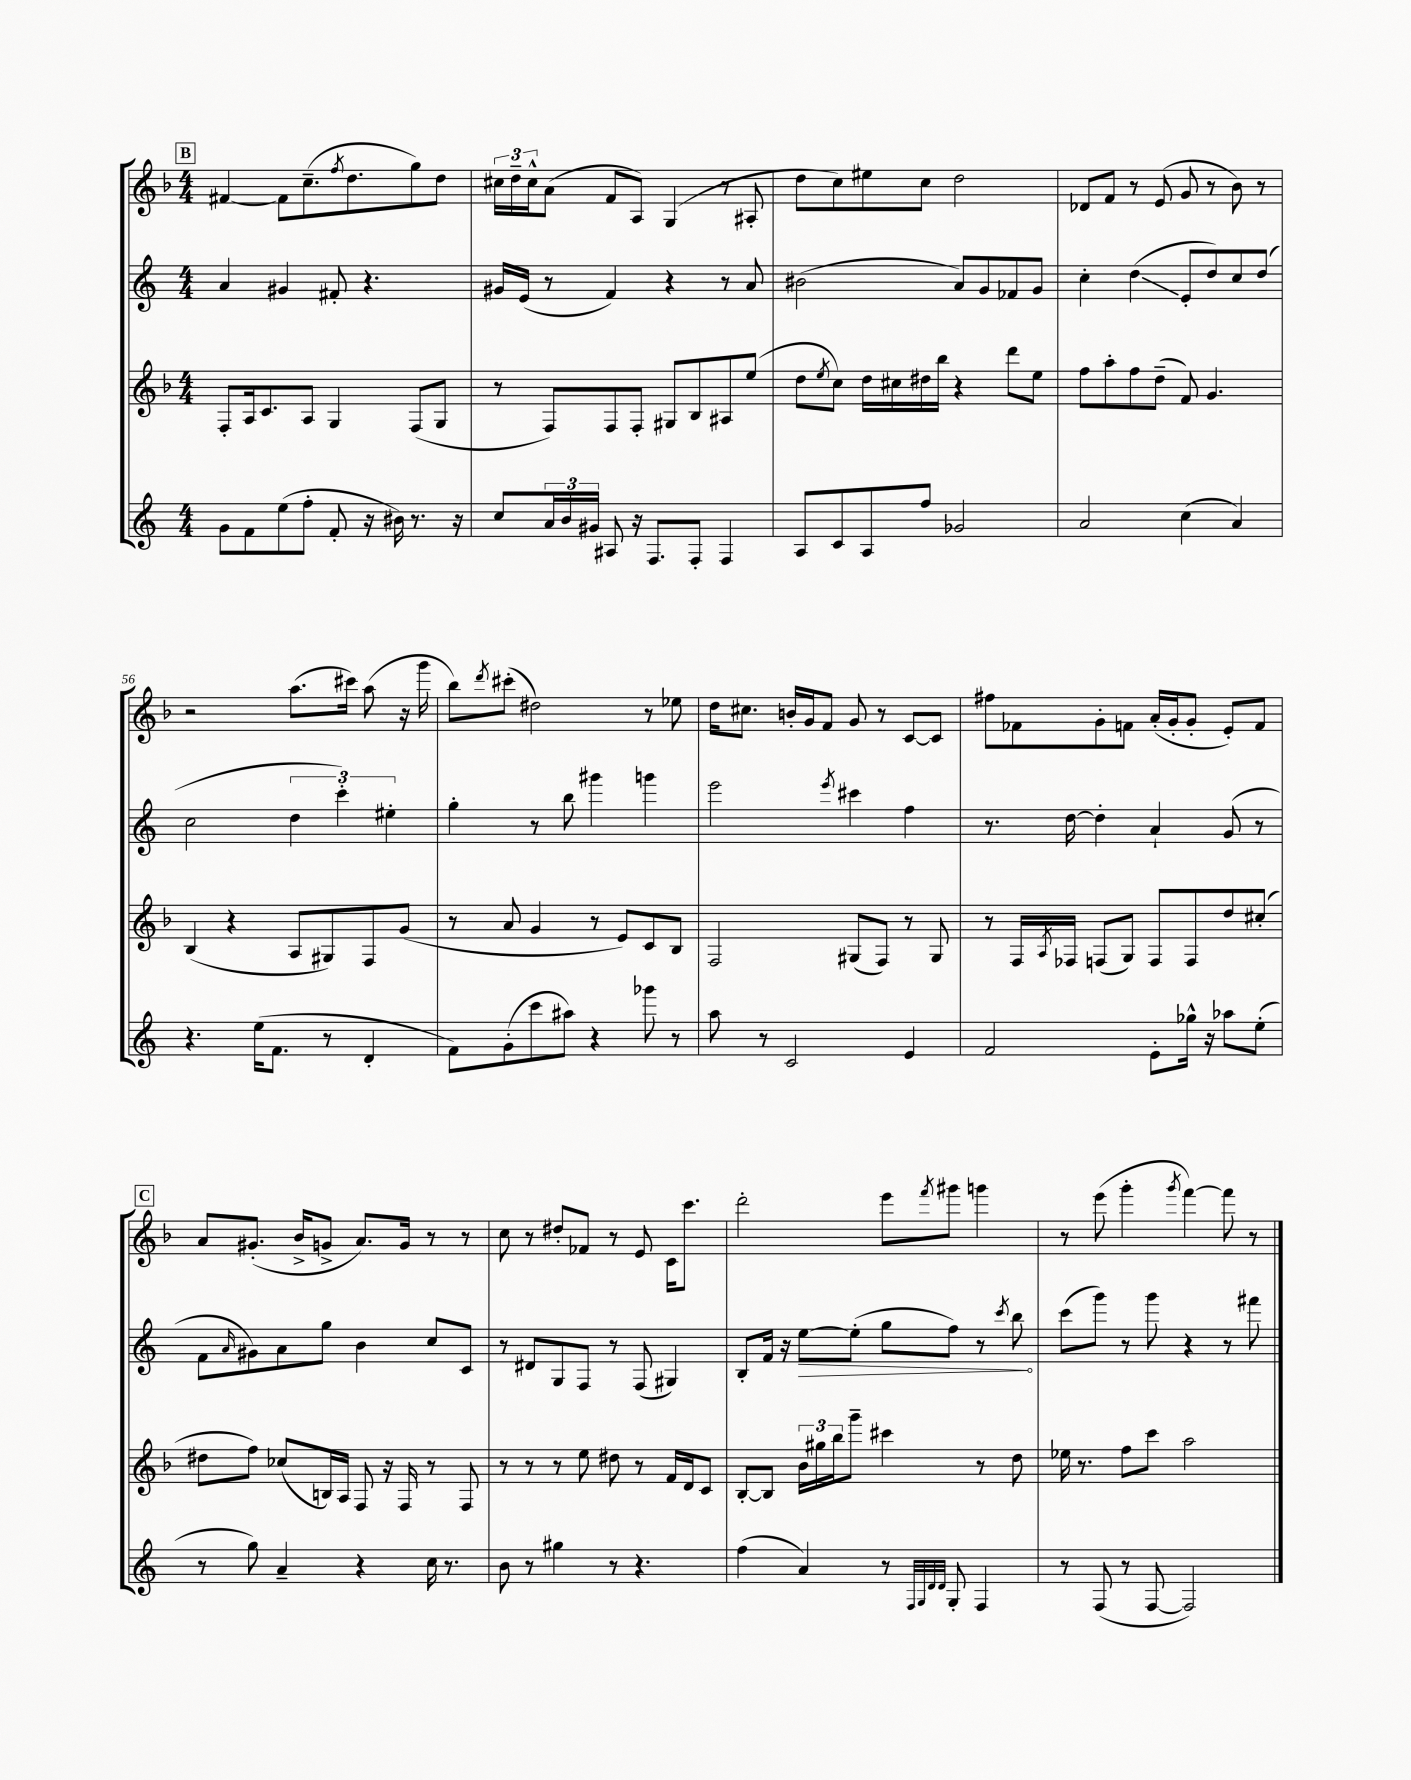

**kern	**kern	**kern	**kern
*staff4	*staff3	*staff2	*staff1
*clefG2	*clefG2	*clefG2	*clefG2
*k[]	*k[b-]	*k[]	*k[b-]
*M4/4	*M4/4	*M4/4	*M4/4
8g\L	8F'/L	4a/	[4f#/
8f\	16A/k	.	.
.	8.c/	.	.
(8ee\	.	4g#/	8f#\]L
8ff'\J	8A/J	.	(8.cc~\
8f'/	4G/	8f#'/	.
.	.	.	8qff/
.	.	.	8.dd\
16r	.	4.r	.
16b#\)	.	.	.
8.r	(8F/L	.	8gg\)
.	8G/J	.	8dd\J
16r	.	.	.
=	=	=	=
8cc/L	8r	16g#/LL	24cc#\LL
.	.	.	24dd~\
.	.	(16e/JJ	.
.	.	.	24cc#^^\J
24a/L	8F/L)	8r	(8a\J
24b/	.	.	.
24g#/JJ	.	.	.
8A#/	8F/	4f/)	8f/L
16r	8F'/J	.	8A/J)
8.F/L	.	.	.
.	8G#/L	4r	(4G/
8F'/J	8B-/	.	.
4F/	8A#/	8r	8r
.	(8ee/J	8a/	8A#'/
=	=	=	=
8A/L	8dd\L	(2b#\	8dd\L
.	8qee/	.	.
8c/	8cc\J)	.	8cc\)
8A/	16dd\LL	.	8ee#\
.	16cc#\	.	.
8ff/J	16dd#\	.	8cc\J
.	16bb-\JJ	.	.
2g-/	4r	8a/L)	2dd\
.	.	8g/	.
.	8ddd\L	8f-/	.
.	8ee\J	8g/J	.
=	=	=	=
2a/	8ff\L	4cc'\	8d-/L
.	8aa'\	.	8f/J
.	8ff\	(4dd\	8r
.	(8dd~\J	.	(8e/
(4cc\	8f/)	8e'/L	8g/
.	4.g/	8dd/)	8r
4a/)	.	8cc/	8b-\)
.	.	(8dd/J	8r
=	=	=	=
4.r	(4B-/	2cc\	2r
.	4r	.	.
(16ee\LK	.	.	.
8.f\J	.	.	.
.	8A/L	6dd\	(8.aa\L
8r	8G#/)	.	.
.	.	6ccc'\)	.
.	.	.	16ccc#\Jk)
4d'/	8F/	.	(8aa\
.	.	6ee#'\	.
.	(8g/J	.	16r
.	.	.	16ggg\
=	=	=	=
8f\L)	8r	4gg'\	8bb-\L)
.	.	.	8qddd/
(8g'\	8a/	.	(8ccc#'\J
8ccc\	4g/	8r	2dd#\)
8aa#\J)	.	8bb\	.
4r	8r	4ggg#\	.
.	8e/L)	.	.
8ggg-\	8c/	4ggg\	8r
8r	8B-/J	.	8ee-\
=	=	=	=
8aa\	2F/	2eee\	16dd\LK
.	.	.	8.cc#\J
8r	.	.	.
2c/	.	.	16b'/LL
.	.	.	16g/J
.	.	.	8f/J
.	.	8qeee/	.
.	(8G#/L	4ccc#\	8g/
.	8F/J)	.	8r
4e/	8r	4ff\	[8c/L
.	8G#/	.	8c/]J
=	=	=	=
2f/	8r	8.r	8ff#\L
.	16F/LL	.	8f-\
.	8qA/	.	.
.	16F-/JJ	[16dd\	.
.	(8F/L	4dd'\]	8g'\
.	8G/J)	.	8f\J
8e'\L	8F/L	4a`/	(16a'/LL
.	.	.	16g'/J
16gg-^^\Jk	8F/	.	8g'/J
16r	.	.	.
8aa-\L	8dd/	(8g/	8e'/L)
(8ee'\J	(8cc#'/J	8r	8f/J
=	=	=	=
8r	8dd#\L	8f\L	8a/L
.	.	16qqa/	.
8gg\)	8ff\J)	8g#\)	(8.g#'/J
4a~/	(8cc-/L	8a\	.
.	.	.	16b-^/LK
.	16B/L)	8gg\J	8g^/J
.	16A/JJ	.	.
4r	8F/	4b\	8.a/L)
.	16r	.	.
.	16F/	.	16g/Jk
16cc\	8r	8cc/L	8r
8.r	.	.	.
.	8F/	8c/J	8r
=	=	=	=
8b\	8r	8r	8cc\
8r	8r	8d#/L	8r
4gg#\	8r	8G/	8dd#'/L
.	8ee\	8F/J	8f-/J
8r	8dd#\	8r	8r
4.r	8r	(8F/	8e/
.	16f/LL	4G#/)	16c\LK
.	16d/J	.	8.ccc\J
.	8c/J	.	.
=	=	=	=
(4ff\	[8B-'/L	8B'/L	2ddd'\
.	8B-/]J	16f/Jk	.
.	.	16r	.
4a/)	24b-\LL	[8ee\L	.
.	24gg#\	.	.
.	24bb-\J	.	.
.	8ggg~\J	(8ee'\]J	.
8r	4ccc#\	8gg\L	8eee\L
32qqF/LLL	.	.	.
32qqG/	.	.	.
32qqd/	.	.	.
32qqd/JJJ	.	.	8qfff/
8G'/	.	8ff\J)	8ggg#\J
4F/	8r	8r	4ggg\
.	.	8qccc/	.
.	8dd\	8bb\	.
=	=	=	=
8r	16ee-\	(8ccc\L	8r
.	8.r	.	.
(8F/	.	8ggg\J)	(8eee\
8r	8ff\L	8r	4ggg'\
[8F/	8ccc\J	8ggg\	.
.	.	.	8qggg/
2F/])	2aa\	4r	[4fff\)
.	.	8r	8fff\]
.	.	8fff#\	8r
==	==	==	==
*-	*-	*-	*-
